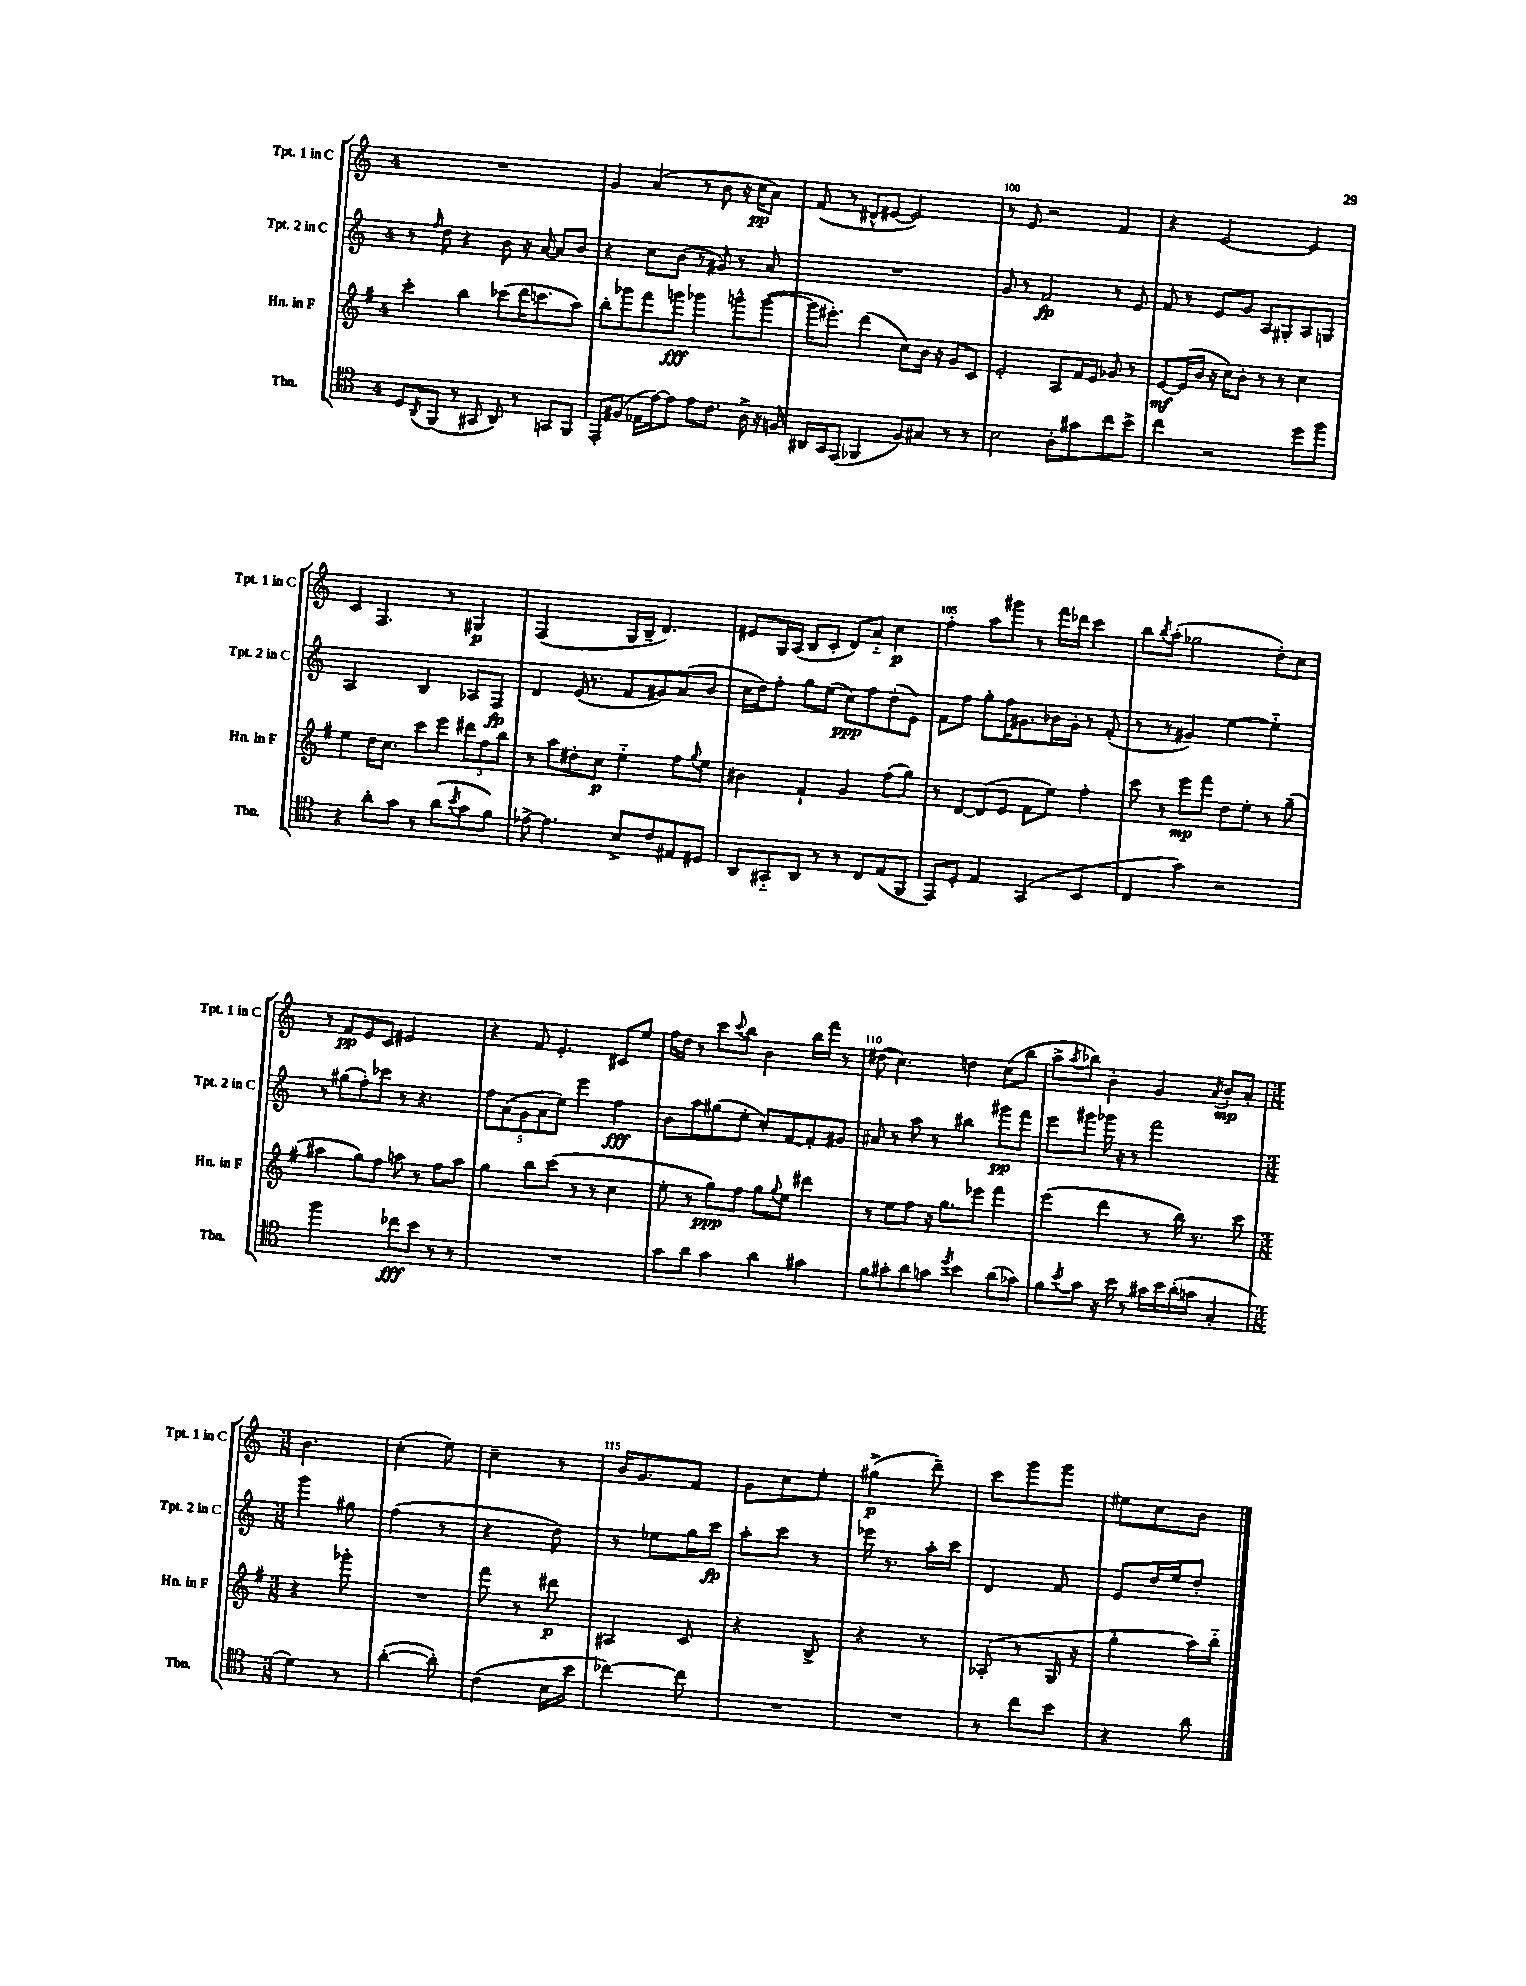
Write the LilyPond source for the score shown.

<<
\new StaffGroup <<
\new Staff = "s0" \with { instrumentName = "Tpt. 1 in C" shortInstrumentName = "Tpt. 1 in C" } {
    \clef treble \key c \major \once \override Staff.TimeSignature.style = #'single-digit \time 4/4
    R1 |
    g'4 a'4( r8 b'8 r16 c''16\pp a'8) |
    f'8( r8 dis'8-^ eis'8~ eis'2) |
    r8 e'8 r2 f'4 |
    r4 e'2~ e'4 |
    c'4 f4. r8 gis4\p |
    f2( g16 b16-- d'4.) |
    eis'8 g16 a16( b8 c'8-. d'8) a'8-_ c''4\p |
    f''4-. a''8 gis'''8 r8 f'''16 des'''16 c'''4 |
    b''8 \acciaccatura { b''8 } a''8-.( ges''2 d''8-.) c''8 |
    r8 f'8\pp e'8 c'8 eis'2 |
    r4 f'8 e'4.-. cis'8 e''8 |
    f''16 d''16 r8 c'''8 \appoggiatura { c'''8 } b''8 b'4 b''16 f'''16 r8 |
    dis''8( c''4.) d''4 c''8( b''8 |
    a''8-> \acciaccatura { a''8 } bes''8) b'4-. g'4 \acciaccatura { a'8 } b'8-.\mp a'8-. |
    \numericTimeSignature \time 3/8 b'4. |
    c''4-.( e''8) |
    c''4-- r8 |
    b'16 g'8. f'8 |
    g'8 c''8 e''8-. |
    gis''4->\p( d'''8--) |
    c'''8 g'''8 g'''8 |
    eis''8 c''8 b'8 \bar "|." |
}
\new Staff = "s1" \with { instrumentName = "Tpt. 2 in C" shortInstrumentName = "Tpt. 2 in C" } {
    \clef treble \key c \major \once \override Staff.TimeSignature.style = #'single-digit \time 4/4
    r8 \grace { f''16 } d''8 r4 b'8 r16 a'16~ a'8 b'8 |
    r4 c''8 b'8( r8 gis'8) r8 a'8 |
    R1 |
    g'8 r8 f'2\fp r8 e'8 |
    f'8 r8 e'8 g'8 a8 gis8-. a8 g8 |
    a2 b4 aes8 f8\fp |
    d'4 e'16( r8. f'8 gis'8) a'8( b'8 |
    c''16 d''16) f''8-. g''8 e''8( c''8\ppp) f''8 d''8-.( e'8) |
    f'8 f''8 g''8-. f''16 gis'8. bes'16 gis'16-. r8 f'8-.( |
    r8 r8 gis'4) e''4~ e''4-_ |
    r8 gis''8( f''8-.) ces'''8 r8 r4. |
    \tuplet 5/4 { f''8 a'8( g'8 a'8 e''8) } e'''4 f''4\fff |
    b'8 a''8 gis''8( e''8-. c''8-.) f'8~ f'8-. gis'8 |
    ais'8 r8 a''8 r8 bis''4 gis'''8\pp f'''8 |
    e'''8 gis'''8 ges'''16 r16 r8 f'''2 |
    \numericTimeSignature \time 3/8 g'''4 gis''8 |
    f''4( r8 |
    r4 d''8) |
    r8 ees''8 g''16 c'''16\fp |
    a''8-. c'''8 r8 |
    ees'''16 r8. a''16-. c'''16 |
    d'4 f'8 |
    e'8 d''16 e''16 d''8-. \bar "|." |
}
\new Staff = "s2" \with { instrumentName = "Hn. in F" shortInstrumentName = "Hn. in F" } {
    \clef treble \key g \major \once \override Staff.TimeSignature.style = #'single-digit \time 4/4
    c'''4-. b''4 ces'''8( d'''16 c'''8. a''8) |
    b''8-. ges'''8 fis'''8 g'''8\fff ges'''4 g'''8-^ g'''8~( |
    g'''16 eis'''8.-.) d'''4( c''8) b'16 r16 g'8 c'8 |
    e'2-. a8 fis'16 e'16 ges'8 r8 |
    e'8~\mf e'16( b'16 r16 c''16) b'8-. r8 r8 c''4 |
    e''4 d''16 c''8. c'''8 e'''8 \tuplet 3/2 { dis'''8 fis''8 b''8 } |
    r8 a''8 dis''8-. c''8\p e''4-_ fis''8 \appoggiatura { g''8 } e''8 |
    bis'4 fis'4-! g'4 fis''8( g''8) |
    r8 d'8~ d'8( e'8 fis'8 e''8) fis''4-. |
    c'''8 r8 e'''8\mp fis'''8 d''8 e''8-. r8 g''8--( |
    ais''4 g''8) fis''8 a''8 r8 fis''8 a''8 |
    g''4 b''8 c'''8( r8 r8 c''4 |
    e''8-. r8 g''8\ppp) fis''8 g''8 \appoggiatura { g''8 } e''8 dis'''4 |
    r8 e''8 fis''8 r16 g''8. ees'''8 fis'''4 |
    e'''4( d'''4 r8 b''16) r8. c'''8 |
    \numericTimeSignature \time 3/8 r4 ges'''8-. |
    R4. |
    fis'''8 r8 dis'''8\p |
    ais4 c'8 |
    r4 b8-> |
    r4 r8 |
    aes8-.( r8 g16 r16 |
    g''4-. a''16) b''16-_ \bar "|." |
}
\new Staff = "s3" \with { instrumentName = "Tbn." shortInstrumentName = "Tbn." } {
    \clef tenor \key c \major \once \override Staff.TimeSignature.style = #'single-digit \time 4/4
    d8 \acciaccatura { a,8 } f,8( r8 gis,8 a,8) r8 g,8 f,8 |
    e,8-. fis8( ees16 e'16~) e'8 e'8 c'8. a16-> r16 f16 |
    ais,16 g,16 e,8( fes,4 f8) gis8 r8 r8 |
    b2 a8-. gis'8 c''8 b'8-> |
    c''4 r2 d''8 f''8 |
    r4 a'8-. g'8 r8 a'8( \acciaccatura { b'8 } g'8 f'8) |
    ees'8~-> ees'4. b8-> c'8 eis8 dis8 |
    a,8 gis,8-_ a,8 r8 r8 c8 e8( f,8 |
    e,8) d8-. e4 g,4( b,4 |
    c4 g'4) r2 |
    f''2 ces''8\fff b'8 r8 r8 |
    R1 |
    g'8 a'8 g'4 a'4 gis'4 |
    f'8 gis'8-. a'8 g'8 \acciaccatura { d''8 } b'4 a'8( ges'8) |
    f'8 \acciaccatura { b'8 } g'8 r16 b'16 r8 gis'16 b'16 a'16-.( g'16 g4-. |
    \numericTimeSignature \time 3/8 d'4) r8 |
    a'4~-.( a'8-.) |
    c'4( b16 b'16 |
    ces''4~) ces''8 |
    R4. |
    R4. |
    r8 c''8 b'8 |
    r4 a'8 \bar "|." |
}
>>
>>
\layout { \context { \Score currentBarNumber = #97 \override BarNumber.break-visibility = ##(#f #t #t) barNumberVisibility = #(every-nth-bar-number-visible 5) } }
